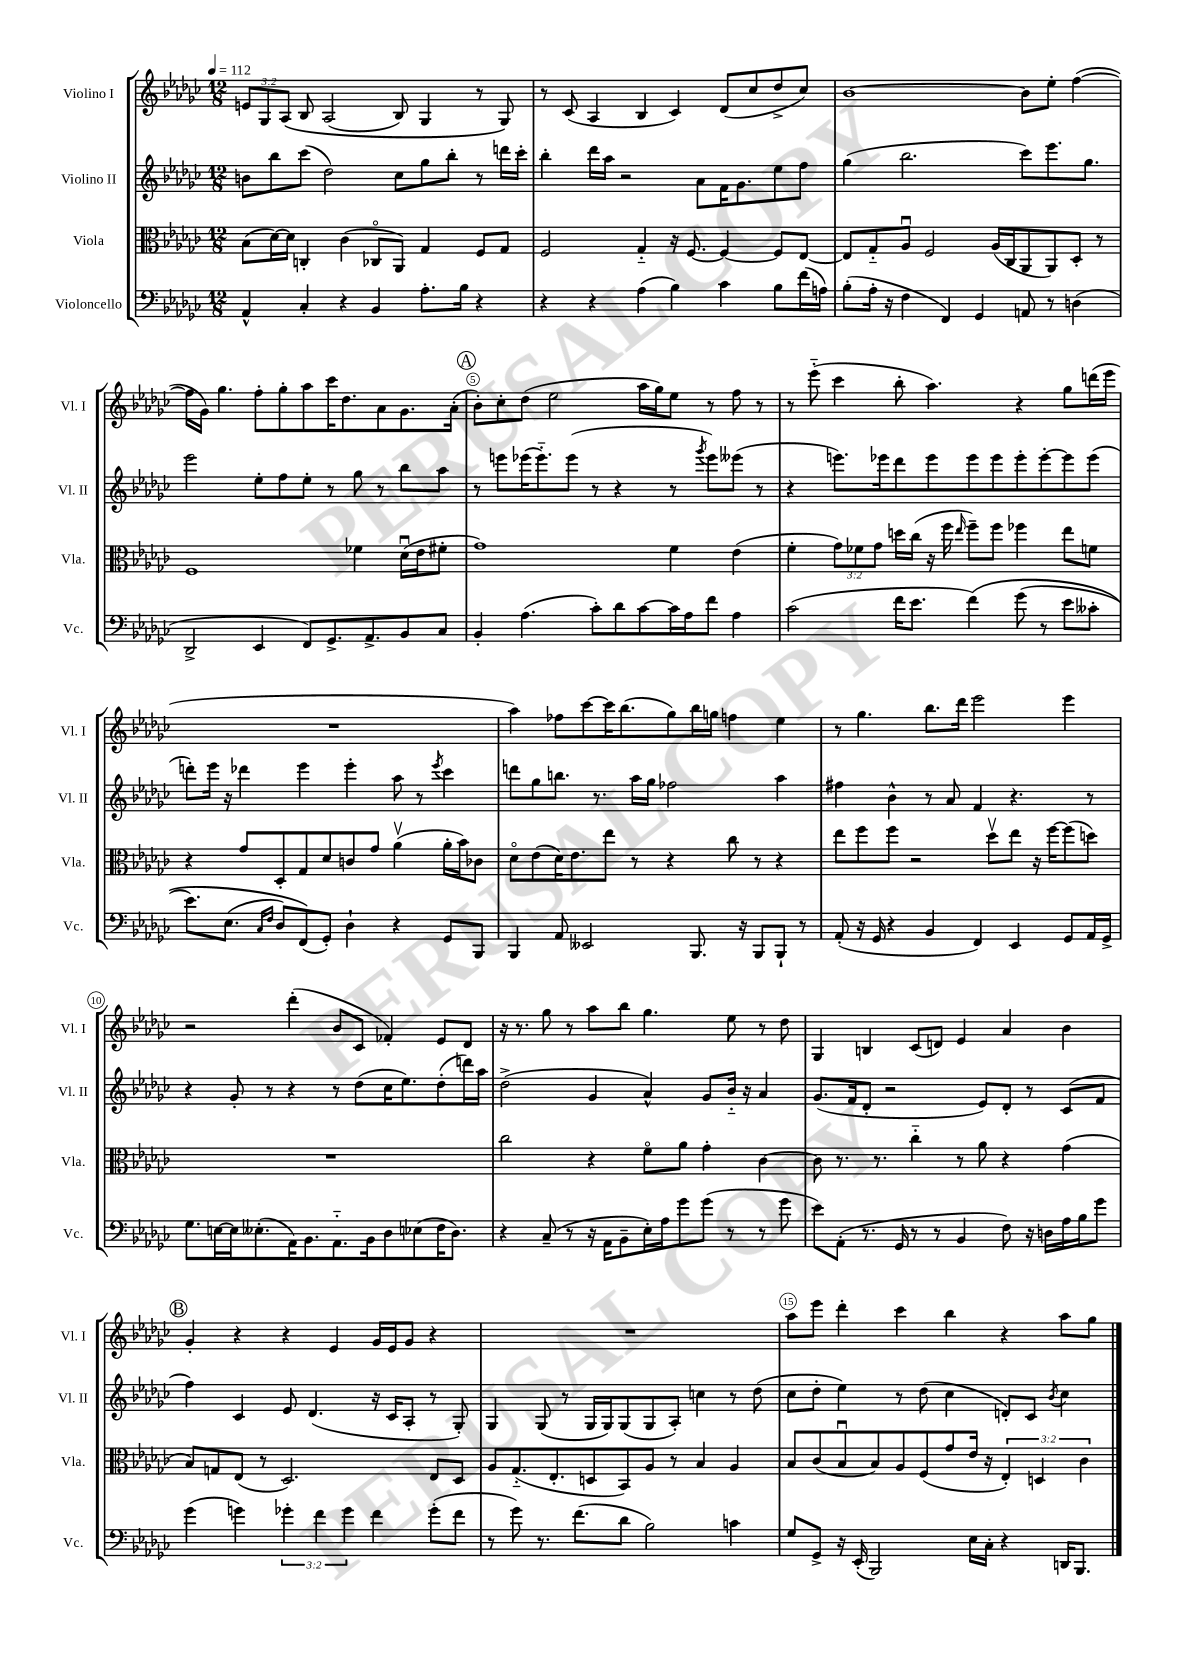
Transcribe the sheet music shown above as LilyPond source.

<<
\new StaffGroup <<
\new Staff = "s0" \with { instrumentName = "Violino I" shortInstrumentName = "Vl. I" } {
    \clef treble \key ges \major \numericTimeSignature \time 12/8 \override Staff.TupletNumber.text = #tuplet-number::calc-fraction-text \tempo 4 = 112
    \autoBeamOff \tuplet 3/2 { e'8[ ges8 aes8]\( } bes8 aes2( bes8) ges4 r8 ges8\) |
    r8 ces'8( aes4 bes4 ces'4) des'8[( ces''8 des''8-> ces''8]) |
    bes'1~ bes'8[ ees''8]-. f''4~( |
    f''16[ ges'16]) ges''4. f''8[-. ges''8-. aes''8 ces'''16 des''8. aes'8 ges'8. aes'16]-.( |
    \mark \markup { \circle "A" } bes'8[-.) ces''8-. des''8]( ees''2 aes''16[ ges''16) ees''8] r8 f''8 r8 |
    r8 ees'''8-_( ces'''4 bes''8-. aes''4.) r4 ges''8[ d'''16( ees'''16] |
    R1. |
    aes''4) fes''8[ ces'''8~ ces'''16 bes''8.( ges''8) bes''16 g''16] f''4 ees''4 |
    r8 ges''4. bes''8.[ des'''16] ees'''2 ees'''4 |
    r2 des'''4-.( bes'8[ ces'8] fes'4-.) ees'8[ des'8] |
    r16 r8. ges''8 r8 aes''8[ bes''8] ges''4. ees''8 r8 des''8 |
    ges4 b4 ces'8[( d'8]) ees'4 aes'4 bes'4 |
    \mark \markup { \circle "B" } ges'4-. r4 r4 ees'4 ges'16[ ees'16 ges'8] r4 |
    R1. |
    aes''8[ ees'''8] des'''4-. ces'''4 bes''4 r4 aes''8[ ges''8] \bar "|." |
}
\new Staff = "s1" \with { instrumentName = "Violino II" shortInstrumentName = "Vl. II" } {
    \clef treble \key ges \major \numericTimeSignature \time 12/8
    \autoBeamOff b'8[ bes''8 ces'''8]( des''2) ces''8[ ges''8 bes''8]-. r8 d'''16[ ces'''16]-. |
    bes''4-. des'''16[ aes''16] r2 aes'8[ f'16 ges'8. ees''8 f''8] |
    ges''4( bes''2. ces'''8[) ees'''8. ges''8.] |
    ees'''2 ees''8[-. f''8 ees''8]-. r8 ges''8 r8 bes''8[ aes''8] |
    \mark \markup { \circle "A" } r8 e'''8[ ees'''16( ees'''8.-_) ees'''8]( r8 r4 r8 \acciaccatura { ges'''8 } ees'''8[) eeses'''8]( r8 |
    r4 e'''8.[) ees'''16 des'''8 ees'''8 ees'''8 ees'''8 ees'''8-. ees'''8~-. ees'''8 ees'''8]( |
    d'''8[-.) ees'''16] r16 des'''4 ees'''4 ees'''4-. aes''8 r8 \acciaccatura { ees'''8 } ces'''4 |
    d'''8[ ges''8 b''8.] r8. aes''16[ ges''16] fes''2 aes''4 |
    fis''4 bes'4-^ r8 aes'8 f'4 r4. r8 |
    r4 ges'8-. r8 r4 r8 des''8[( ces''16 ees''8.) des''8-.( d'''16) aes''16] |
    des''2->( ges'4 aes'4-^) ges'8[ bes'16]-_ r16 aes'4 |
    ges'8.[( f'16 des'8]-. r2 ees'8[) des'8]-. r8 ces'8[( f'8] |
    \mark \markup { \circle "B" } f''4) ces'4 ees'8 des'4.( r16 ces'16[ aes8]-. r8 ges8-.) |
    ges4 ges8( r8 ges16[ ges16) ges8( ges8 aes8]-.) c''4 r8 des''8( |
    ces''8[ des''8]-. ees''4) r8 des''8( ces''4 d'8[-.) ces'8] \acciaccatura { bes'8 } ces''4 \bar "|." |
}
\new Staff = "s2" \with { instrumentName = "Viola" shortInstrumentName = "Vla." } {
    \clef alto \key ges \major \numericTimeSignature \time 12/8 \override Staff.TupletNumber.text = #tuplet-number::calc-fraction-text
    \autoBeamOff bes8[( des'16~) des'16] c4-. ces'4( ces8[\flageolet aes,8]) ges4 f8[ ges8] |
    f2 ges4-_ r16 f8.~ f4~ f8[ ees8]~ |
    ees8[ ges8-_ aes8]\downbow f2 aes16[( ces16 aes,8 aes,8) des8]-. r8 |
    f1 fes'4 des'16[\downbow( ees'16 fis'8]-. |
    \mark \markup { \circle "A" } ges'1) f'4 ees'4( |
    f'4-. \tuplet 3/2 { ges'8[) fes'8 ges'8] } d''16[ ces''16]( r16 f''16 \grace { ees''16 } f''8[--) f''8] fes''4 ees''8[ f'8] |
    r4 ges'8[ des8-. ges8 des'8 c'8 ges'8] aes'4\upbow( aes'16[-. bes'16) ces'8] |
    des'8[\flageolet ees'8( des'16) ees'8. ees''8] r8 r4 ces''8 r8 r4 |
    ees''8[ f''8 f''8] r2 des''8[\upbow ees''8] r16 f''16[~ f''8( d''8]) |
    R1. |
    ces''2 r4 f'8[\flageolet aes'8] ges'4-. ces'4~ |
    ces'8 r8. r8. ces''4-_ r8 aes'8 r4 ges'4( |
    \mark \markup { \circle "B" } bes8[) g8 ees8]( r8 des2.) ees8[ des8] |
    aes8[ ges8.-_( ees8.-. d8 bes,8) aes8] r8 bes4 aes4 |
    bes8[ ces'8( bes8\downbow bes8) aes8 f8( ges'8 ees'16] r16 \tuplet 3/2 { ees4-.) d4 ces'4 } \bar "|." |
}
\new Staff = "s3" \with { instrumentName = "Violoncello" shortInstrumentName = "Vc." } {
    \clef bass \key ges \major \numericTimeSignature \time 12/8 \override Staff.TupletNumber.text = #tuplet-number::calc-fraction-text
    \autoBeamOff aes,4-^ ces4-. r4 bes,4 aes8.[-. bes16] r4 |
    r4 r4 aes4( bes4) ces'4 bes8[ f'16( a16]) |
    bes8[-.( aes16]-. r16 f4 f,4) ges,4 a,8 r8 d4( |
    des,2-> ees,4 f,8[) ges,8.-> aes,8.-> bes,8 ces8] |
    \mark \markup { \circle "A" } bes,4-. aes4.( ces'8[-.) des'8 ces'8~ ces'16 aes16 f'8] aes4 |
    ces'2( f'16[ ees'8.] f'4)\( ges'8( r8 ees'8[ ceses'8]-. |
    ees'8.[) ees8.]( \grace { ces16[ f16] } des8[) f,8(\) ges,8]-.) des4-! r4 ges,8[ bes,,8] |
    bes,,4 aes,8 eeses,2 bes,,8. r16 bes,,8[ bes,,8]-! r8 |
    aes,8-.( r16 ges,16 r4 bes,4 f,4) ees,4 ges,8[ aes,16 ges,16]-> |
    ges8.[ e16~ e16 eeses8.-.( aes,16) bes,8. aes,8.-_ bes,16 des8 ees8( f16 des8.]) |
    r4 ces8--( r8 r16 aes,16[ bes,8-- ees16-.) aes16 ges'8 ges'8]( r8 r8 ges'8 |
    ees'8[) aes,8]-.( r8. ges,16 r8 r8 bes,4 f8) r16 d16[ aes16 bes16 ges'8] |
    \mark \markup { \circle "B" } ges'4( g'4) \tuplet 3/2 { ges'4-. f'4 ges'4 } f'4 ges'8[-.( f'8] |
    r8 ges'8) r8. f'8.[( des'8] bes2) c'4 |
    ges8[ ges,8]-> r16 ees,16-.( bes,,2) ees16[ ces16]-. r4 d,16[ bes,,8.] \bar "|." |
}
>>
>>
\layout { \context { \Score \override BarNumber.break-visibility = ##(#f #t #t) barNumberVisibility = #(every-nth-bar-number-visible 5) \override BarNumber.stencil = #(make-stencil-circler 0.1 0.3 ly:text-interface::print) } }
